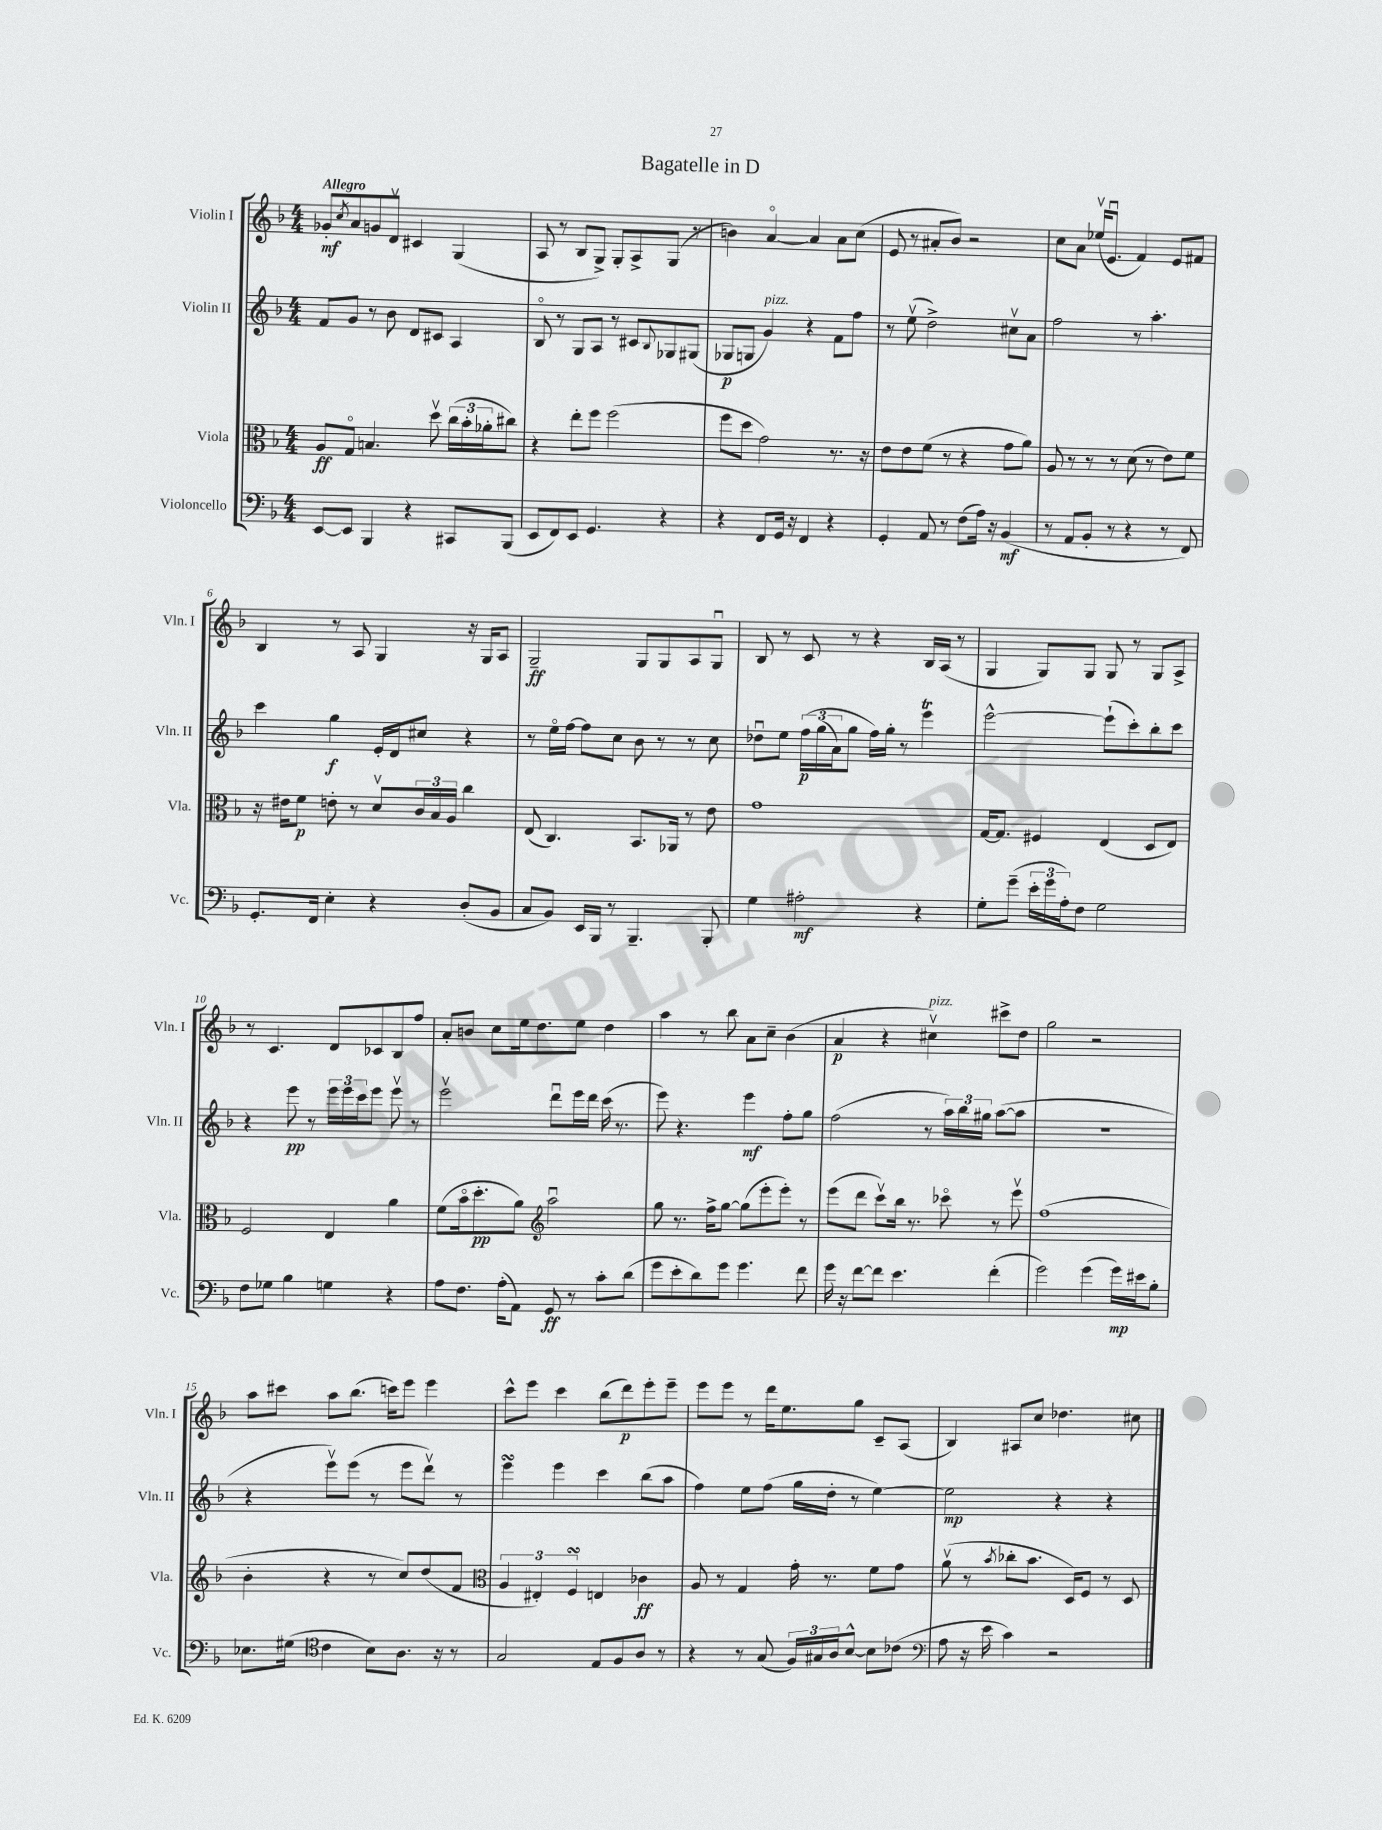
\header { title = "Bagatelle in D" }
<<
\new StaffGroup <<
\new Staff = "s0" \with { instrumentName = "Violin I" shortInstrumentName = "Vln. I" } {
    \clef treble \key f \major \numericTimeSignature \time 4/4 \tempo "Allegro"
    ges'8-.\mf \acciaccatura { c''8 } a'8 g'8 d'8\upbow cis'4 g4( |
    a8 r8 bes8 g8->) g8-. a8-> g8( r8 |
    b'4) a'4~\flageolet a'4 a'8 c''8( |
    e'8 r8 ais'8-. bes'8) r2 |
    c''8 a'8 ees''16\upbow( e'8.\downbow f'4) e'8 fis'8 |
    bes4 r8 a8 g4 r16 g16 a8 |
    g2--\ff g8 g8 a8 g8\downbow |
    bes8 r8 c'8 r8 r4 bes16 a16( r8 |
    g4 g8) g8 g8 r8 g8 a8-> |
    r8 c'4. d'8 ces'8 bes8 f''8 |
    a'8-. b'8 c''8 e''16 d''8. e''8 d''4 |
    a''4 r8 bes''8 a'8 c''8-- bes'4( |
    a'4\p r4 cis''4\upbow^\markup { \italic "pizz." }) cis'''8-> d''8 |
    g''2 r2 |
    a''8 cis'''8 a''8 bes''8.( c'''16) e'''8 e'''4 |
    c'''8-^ e'''8 c'''4 bes''8( d'''8\p) e'''8-. e'''8-- |
    e'''8 e'''8 r8 d'''16 e''8. g''8 c'8-- a8( |
    bes4) ais8 c''8 des''4. cis''8 \bar "|." |
}
\new Staff = "s1" \with { instrumentName = "Violin II" shortInstrumentName = "Vln. II" } {
    \clef treble \key f \major \numericTimeSignature \time 4/4
    f'8 g'8 r8 bes'8 d'8 cis'8 a4 |
    bes8\flageolet r8 g8 a8 r8 cis'8 \appoggiatura { bes8 } ges8 gis8( |
    ges8\p g8 g'4^\markup { \italic "pizz." }) r4 f'8 f''8 |
    r8 e''8\upbow( d''2->) cis''8\upbow a'8 |
    f''2 r8 a''4.-. |
    c'''4 g''4\f e'16-. d'16 cis''8 r4 |
    r8 e''16\flageolet f''16~ f''8 c''8 bes'8 r8 r8 c''8 |
    des''8\downbow e''8 \tuplet 3/2 { f''16\p\( g''16( a'16) } g''8 f''16\) g''16-. r8 e'''4\trill |
    e'''2~-^ e'''8-!( c'''8-.) bes''8-. c'''8 |
    r4 e'''8\pp r8 \tuplet 3/2 { e'''16 e'''16 c'''16 } e'''8 e'''8\upbow r8 |
    e'''2\upbow d'''8\downbow e'''16 d'''16 c'''16( r8. |
    e'''8) r4. e'''4\mf f''8-. g''8 |
    f''2( r8 \tuplet 3/2 { a''16) bes''16 gis''16 } a''8~( a''8 |
    R1 |
    r4 e'''8\upbow) e'''8( r8 e'''8 d'''8\upbow) r8 |
    e'''4\turn e'''4 c'''4 bes''8( a''8 |
    f''4) e''8 f''8( g''16 d''16-. r8 e''4~) |
    e''2\mp r4 r4 \bar "|." |
}
\new Staff = "s2" \with { instrumentName = "Viola" shortInstrumentName = "Vla." } {
    \clef alto \key f \major \numericTimeSignature \time 4/4
    a8\ff g8\flageolet b4. d''8\upbow \tuplet 3/2 { c''16( bes'16-. aes'16-. } cis''8) |
    r4 e''8-. f''8 f''2( |
    f''8 d''8 g'2) r8. r16 |
    e'8 e'8 f'8( r8 r4 g'8 a'8) |
    a8 r8 r8 r8 d'8( r8 e'8) f'8 |
    r16 eis'16 f'8\p e'8-. r8 d'8\upbow \tuplet 3/2 { c'16 bes16 a16 } c''4 |
    e8( c4.) bes,8. aes,16 r8 e'8 |
    g'1 |
    g16~ g8. fis4 e4( d8 e8) |
    f2 e4 a'4 |
    f'8( bes'16\flageolet d''8.-.\pp a'8) \clef treble a''2\downbow |
    g''8 r8. f''16-> g''8~ g''8( e'''8-. e'''8-.) r8 |
    e'''8( d'''8 c'''8\upbow) bes''16 r8. ces'''8\flageolet r8 e'''8\upbow |
    f''1( |
    bes'4-. r4 r8 c''8) d''8( f'8 |
    \clef alto \tuplet 3/2 { a4 eis4-.) f4\turn } e4 ces'4\ff |
    a8 r8 g4 g'16-. r8. f'8 g'8 |
    a'8\upbow( r8 \acciaccatura { bes'8 } ces''8-. bes'8. d16) f8 r8 d8 \bar "|." |
}
\new Staff = "s3" \with { instrumentName = "Violoncello" shortInstrumentName = "Vc." } {
    \clef bass \key f \major \numericTimeSignature \time 4/4
    e,8~ e,8 bes,,4 r4 cis,8 bes,,8( |
    e,8 f,8) e,8 g,4. r4 |
    r4 f,8 g,16 r16 f,4 r4 |
    g,4-. a,8 r8 f8( a16) r16 bes,4\mf( |
    r8 a,8 bes,8-. r8 r4 r8 f,8) |
    g,8.-. f,16 e4-. r4 d8-.( bes,8 |
    c8 bes,8) e,16 bes,,16 r8 bes,,4.-- bes,,8-. |
    g4 ais2-.\mf r4 |
    g8-. g'8--( \tuplet 3/2 { e'16-. g'16 a16-.) } f8 g2 |
    f8 ges8 bes4 g4 r4 |
    a8 f8. a16-.( a,8) g,8\ff r8 c'8-. d'8( |
    g'8 e'8-. d'8) g'8 g'4. f'8 |
    g'16 r16 f'8~ f'8 e'4. f'4-.( |
    g'2) g'4( g'16\mp) eis'16 bes8-. |
    ees8. gis16( \clef tenor c'4 bes8) a8. r16 r8 |
    g2 e8 f8 a8 r8 |
    r4 r8 g8( \tuplet 3/2 { f16) gis16 a16 } bes8~-^ bes8 ces'8( |
    \clef bass a8 r16 e'16 c'4) r2 \bar "|." |
}
>>
>>
